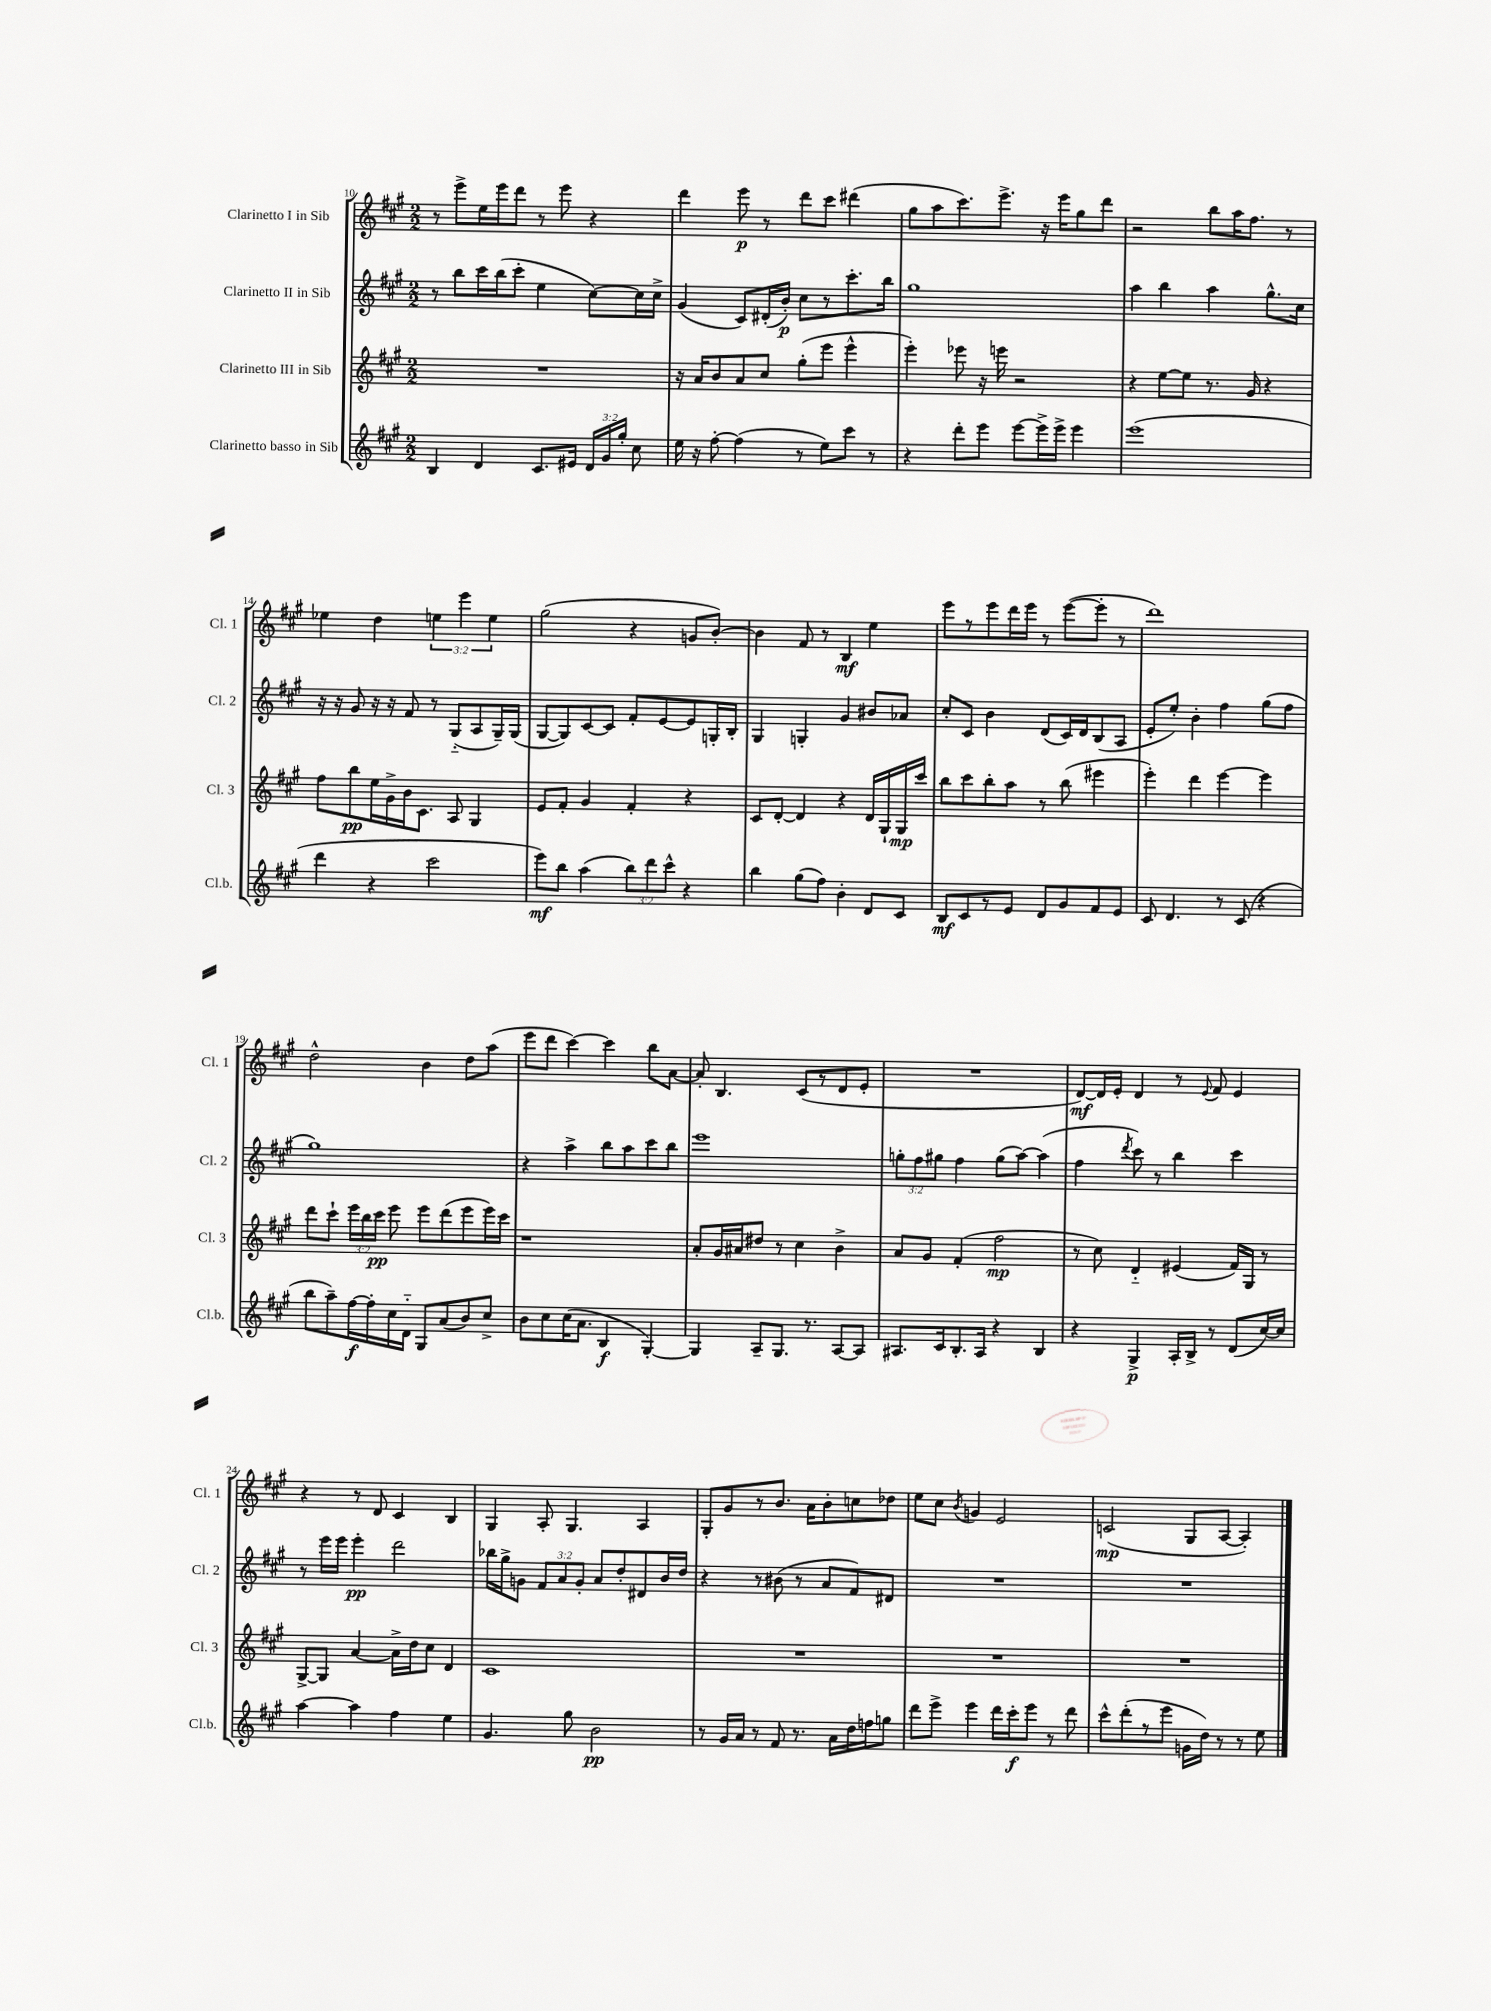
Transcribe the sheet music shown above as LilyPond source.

<<
\new StaffGroup <<
\new Staff = "s0" \with { instrumentName = "Clarinetto I in Sib" shortInstrumentName = "Cl. 1" } {
    \clef treble \key a \major \numericTimeSignature \time 2/2 \override Staff.TupletNumber.text = #tuplet-number::calc-fraction-text
    \autoBeamOff r8 e'''8[-> e''16 e'''16 d'''8] r8 e'''8 r4 |
    d'''4 e'''8\p r8 d'''8[ cis'''8] dis'''4( |
    gis''8[ a''8 cis'''8.) e'''8.]-> r16 e'''16[ gis''8 d'''8] |
    r2 b''8[ a''16 fis''8.] r8 |
    ees''4 d''4 \tuplet 3/2 { e''4 e'''4 e''4 } |
    gis''2( r4 g'8[ b'8]~-.) |
    b'4 fis'8 r8 b4\mf e''4 |
    e'''8[ r8 e'''8 d'''16 e'''16] r8 e'''8[~( e'''8]-. r8 |
    d'''1) |
    d''2-^ b'4 d''8[ a''8]( |
    e'''8[ d'''8] cis'''4~) cis'''4 b''8[ a'8]~ |
    a'8-. b4. cis'8[( r8 d'8 e'8]-. |
    R1 |
    d'8[~\mf) d'16 e'16]-. d'4 r8 \appoggiatura { e'8 } fis'8 e'4 |
    r4 r8 d'8 cis'4 b4 |
    gis4 a8-. gis4. a4 |
    gis8[-. gis'8 r8 b'8.] a'16[ b'8-. c''8 des''8] |
    e''8[ cis''8] \acciaccatura { b'8 } g'4 e'2 |
    c'2\mp( gis8[ a8]~ a4-.) \bar "|." |
}
\new Staff = "s1" \with { instrumentName = "Clarinetto II in Sib" shortInstrumentName = "Cl. 2" } {
    \clef treble \key a \major \numericTimeSignature \time 2/2 \override Staff.TupletNumber.text = #tuplet-number::calc-fraction-text
    \autoBeamOff r8 b''8[ cis'''16 b''16( cis'''8]-. e''4 cis''8[~) cis''16 cis''16]-> |
    gis'4( cis'8[) dis'16-.( b'16]-.\p) cis''8[ r8 cis'''8.-. b''16] |
    gis''1 |
    a''4 b''4 a''4 gis''8.[-^ cis''16] |
    r16 r16 gis'8 r16 r16 fis'8 r8 gis8[-_( a8 gis16--) gis16]( |
    gis8[~ gis8) cis'8~ cis'8] fis'8[-. e'8~ e'8 g16-. b16]-. |
    gis4 g4-. gis'4 bis'8[ aes'8] |
    cis''8[-. cis'8] b'4 d'8[( cis'16) d'16 b8( a8] |
    e'8[-. e''8]-.) b'4-. fis''4 gis''8[( fis''8] |
    gis''1) |
    r4 a''4-> b''8[ a''8 cis'''8 b''8] |
    e'''1 |
    \tuplet 3/2 { g''8[-. fis''8 gis''8] } fis''4 gis''8[( a''8]~) a''4( |
    fis''4 \acciaccatura { d'''8 } cis'''8) r8 b''4 cis'''4 |
    r8 e'''16[ e'''16] e'''4-.\pp d'''2 |
    bes''16[ gis''16-> g'8] \tuplet 3/2 { fis'8[ a'8 g'8]-. } a'8[ d''8-. dis'8 b'16 d''16] |
    r4 r8 bis'8( r8 a'8[ fis'8) dis'8] |
    R1 |
    R1 \bar "|." |
}
\new Staff = "s2" \with { instrumentName = "Clarinetto III in Sib" shortInstrumentName = "Cl. 3" } {
    \clef treble \key a \major \numericTimeSignature \time 2/2 \override Staff.TupletNumber.text = #tuplet-number::calc-fraction-text
    \autoBeamOff R1 |
    r16 a'16[ b'8 a'8 cis''8] gis''8[-.( e'''8] e'''4-^ |
    e'''4-.) ees'''8 r16 e'''16 r2 |
    r4 e''8[~ e''8] r8. gis'16 r4 |
    fis''8[ b''8\pp e''16 gis'16-> b'16 cis'8.] a8 gis4 |
    e'8[ fis'8]-. gis'4 fis'4-. r4 |
    cis'8[ d'8]~-. d'4 r4 d'16[ gis16-! gis16\mp cis'''16] |
    b''8[ cis'''8 b''8-. a''8] r8 b''8( eis'''4 |
    e'''4-.) d'''4 e'''4~ e'''4 |
    d'''8[ cis'''8]-! \tuplet 3/2 { e'''16[ b''16 cis'''16]\pp } e'''8 e'''8[ d'''8( e'''8 e'''16) cis'''16] |
    r1 |
    a'8[-. gis'16 ais'16 dis''8] r8 cis''4 b'4-> |
    a'8[ gis'8] fis'4-.( fis''2\mp |
    r8 cis''8) d'4-_ eis'4( fis'16[) gis16] r8 |
    gis8[~-> gis8] a'4~ a'16[-> d''16 cis''8] d'4 |
    cis'1 |
    R1 |
    R1 |
    R1 \bar "|." |
}
\new Staff = "s3" \with { instrumentName = "Clarinetto basso in Sib" shortInstrumentName = "Cl.b." } {
    \clef treble \key a \major \numericTimeSignature \time 2/2 \override Staff.TupletNumber.text = #tuplet-number::calc-fraction-text
    \autoBeamOff b4 d'4 cis'8.[ eis'16] \tuplet 3/2 { d'16[ gis'16 gis''16]-. } cis''8 |
    e''16 r16 fis''8~-. fis''4( r8 e''8[) cis'''8] r8 |
    r4 d'''8[-. e'''8] e'''8[~ e'''16-> e'''16]-> e'''4 |
    e'''1( |
    d'''4 r4 cis'''2 |
    e'''8[\mf) b''8] a''4( \tuplet 3/2 { b''8[) d'''8 cis'''8]-^ } r4 |
    b''4 gis''8[( fis''8]) b'4-. d'8[ cis'8] |
    b8[\mf cis'8 r8 e'8] d'8[ gis'8 fis'8 e'8] |
    cis'8 d'4. r8 cis'8( r4 |
    b''8[ a''8--) fis''16~\f fis''16-. cis''16 d'16]-_ gis8[ a'8( b'8) cis''8]-> |
    b'8[ cis''8 cis''16( a'8.] b4\f gis4~-.) |
    gis4 a8[-- gis8.] r8. a8[~ a8] |
    ais8.[ cis'16 b8.-. ais16] r4 b4 |
    r4 gis4->\p a16[-. b16]-> r8 d'8[( cis''16~) cis''16] |
    a''4~ a''4 fis''4 e''4 |
    gis'4. gis''8 b'2\pp |
    r8 gis'16[ a'16] r8 fis'8 r8. a'16[ d''16 f''16 g''8] |
    d'''8[ e'''8]-> e'''4 d'''16[ cis'''16-.\f e'''8] r8 d'''8 |
    cis'''8[-^ d'''8-.( r8 e'''8] g'16[ d''16]) r8 r8 e''8 \bar "|." |
}
>>
>>
\layout { \context { \Score currentBarNumber = #10 } }
